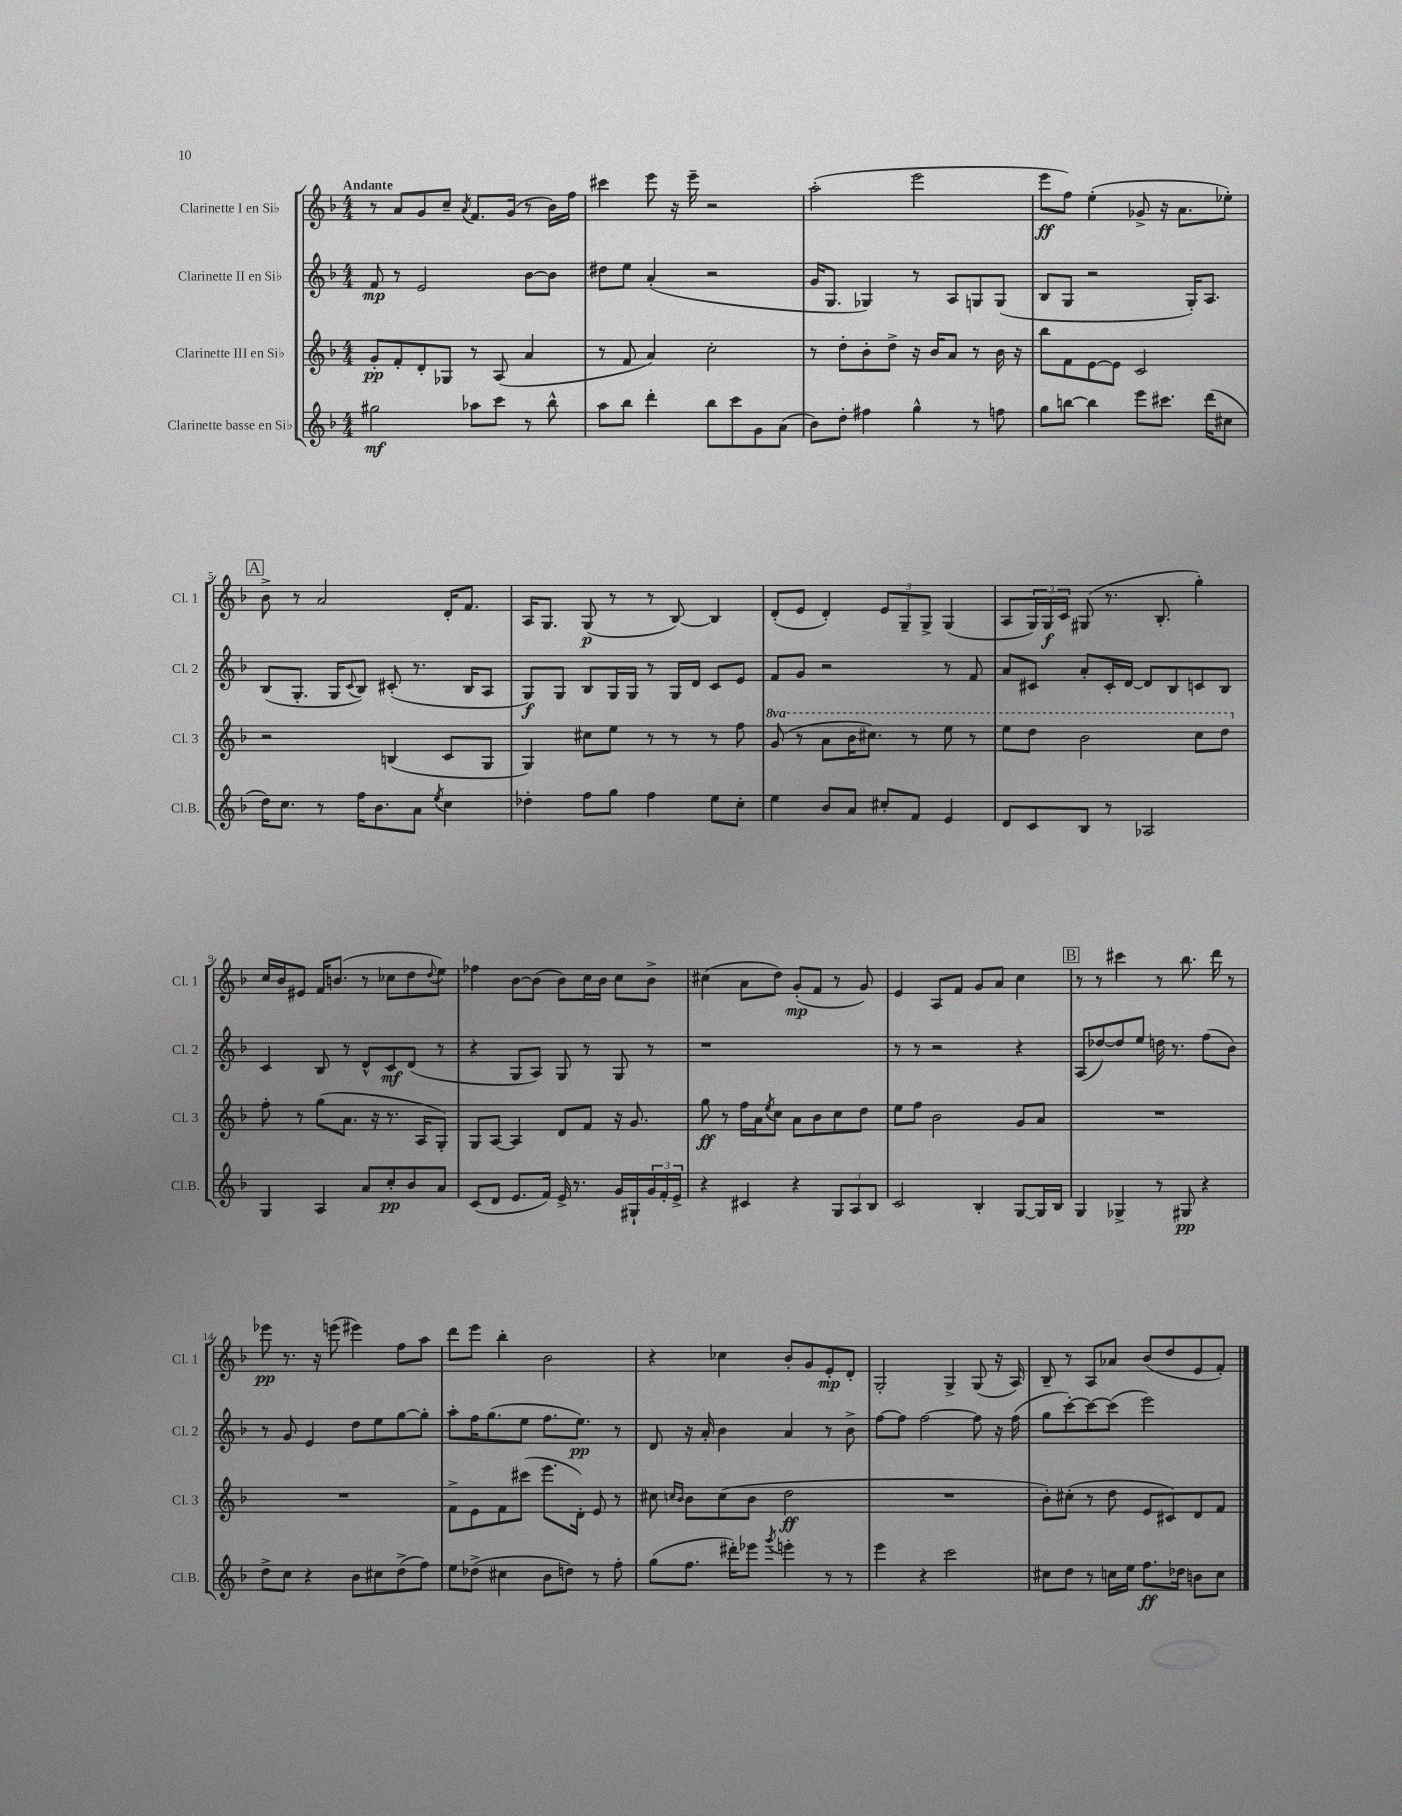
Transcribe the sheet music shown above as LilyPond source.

<<
\new StaffGroup <<
\new Staff = "s0" \with { instrumentName = "Clarinette I en Sib" shortInstrumentName = "Cl. 1" } {
    \clef treble \key f \major \numericTimeSignature \time 4/4 \tempo "Andante"
    r8 a'8 g'8 c''8-- \acciaccatura { a'8 } f'8. g'16( r8 bes'16) f''16 |
    cis'''4 e'''8 r16 e'''16-- r2 |
    a''2-.( e'''2 |
    e'''8\ff f''8) e''4-.( ges'8-> r16 a'8. ees''8-.) |
    \mark \markup { \box "A" } bes'8-> r8 a'2 d'16-. f'8. |
    a16 g8. g8\p( r8 r8 bes8~) bes4 |
    d'8-.( e'8 d'4-.) \tuplet 3/2 { e'8 g8-- g8-> } g4( |
    a8 \tuplet 3/2 { g16) g16\f c'16 } gis8( r8. bes8.-. g''4-.) |
    c''16 bes'16 eis'8 f'16 b'8.( r8 ces''8 d''8 \appoggiatura { d''8 } e''8) |
    fes''4 bes'8~ bes'8( bes'8) c''16 bes'16 c''8 bes'8-> |
    cis''4( a'8 d''8) g'8-.\mp( f'8 r8 g'8) |
    e'4 a8 f'8 g'8 a'8 c''4 |
    \mark \markup { \box "B" } r8 r8 cis'''4 r8 bes''8. d'''16 r8 |
    ees'''8\pp r8. r16 e'''8( eis'''4) f''8 a''8 |
    d'''8 e'''8 bes''4-. bes'2 |
    r4 ces''4 bes'8-. g'8 e'8-.\mp d'8-. |
    g2-. g4-> g8( r16 a16) |
    bes8-- r8 a8 aes'8 bes'8( d''8 e'8 f'8-.) \bar "|." |
}
\new Staff = "s1" \with { instrumentName = "Clarinette II en Sib" shortInstrumentName = "Cl. 2" } {
    \clef treble \key f \major \numericTimeSignature \time 4/4
    f'8\mp r8 e'2 bes'8~ bes'8 |
    dis''8 e''8 a'4-.( r2 |
    g'16 g8. ges4) r8 a8 g8 g8( |
    bes8 g8 r2 g16-.) a8. |
    \mark \markup { \box "A" } bes8( g8.-. g16 \appoggiatura { c'8 } bes8) cis'8-.( r8. bes16 a8 |
    g8\f) g8 bes8 g16 g16 r8 g16 d'16 c'8 e'8 |
    f'8 g'8 r2 r8 f'8 |
    a'8 cis'8 a'8-. cis'16-. d'16~ d'8 bes8 c'8 bes8 |
    c'4 bes8 r8 d'8-^ c'8\mf d'8( r8 |
    r4 g8 a8) g8 r8 g8 r8 |
    r1 |
    r8 r8 r2 r4 |
    \mark \markup { \box "B" } a8( des''8~) des''8 e''8 d''16 r8. f''8( bes'8) |
    r8 g'8 e'4 d''8 e''8 g''8~ g''8-. |
    a''8-. f''16 g''8.( e''8 f''8. e''8.\pp) r8 |
    d'8 r16 a'16-. bes'4 a'4 r8 bes'8-> |
    f''8~ f''8 f''2~ f''8 r16 f''16( |
    g''8 c'''8~-.) c'''8~ c'''8( e'''2) \bar "|." |
}
\new Staff = "s2" \with { instrumentName = "Clarinette III en Sib" shortInstrumentName = "Cl. 3" } {
    \clef treble \key f \major \numericTimeSignature \time 4/4 \set Staff.ottavationMarkups = #ottavation-simple-ordinals
    g'8-.\pp f'8-. d'8-. ges8 r8 a8( a'4 |
    r8 f'8 a'4) c''2-. |
    r8 d''8-. bes'8-. d''8-> r16 bes'16 a'8 r8 bes'16 r16 |
    bes''8 f'8 e'8~ e'8 c'2 |
    \mark \markup { \box "A" } r2 b4( c'8 g8 |
    g4) cis''8 e''8 r8 r8 r8 f''8 |
    \ottava #1 g''8( r8 a''8 bes''16 cis'''8.) r8 e'''8 r8 |
    e'''8 d'''8 bes''2 c'''8 d'''8 \ottava #0 |
    f''8-. r8 g''8( a'8. r16 r8. a16 g8-.) |
    g8 a8~ a4 d'8 f'8 r16 g'8. |
    g''8\ff r8 f''16 a'16 \acciaccatura { e''8 } c''8 a'8 bes'8 c''8 d''8 |
    e''8 f''8 bes'2 g'8 a'8 |
    \mark \markup { \box "B" } R1 |
    R1 |
    f'8-> e'8 f'8 cis'''8( e'''8. d'16-.) e'8 r8 |
    cis''8 \grace { c''16 bes'16 } bes'8 c''8( bes'8 d''2\ff |
    R1 |
    bes'8-.) cis''8-.( r8 d''8 e'8 cis'8) d'8 f'8 \bar "|." |
}
\new Staff = "s3" \with { instrumentName = "Clarinette basse en Sib" shortInstrumentName = "Cl.B." } {
    \clef treble \key f \major \numericTimeSignature \time 4/4
    gis''2\mf aes''8 c'''8 r8 bes''8-^ |
    a''8 bes''8 d'''4-. bes''8 c'''8 g'8 a'8( |
    bes'8) d''8-. fis''4 g''4-^ r8 f''8 |
    g''8 b''8~ b''4 e'''8 cis'''8. d'''16( cis''8 |
    \mark \markup { \box "A" } d''16) c''8. r8 f''16 bes'8. a'8 \acciaccatura { e''8 } c''4 |
    des''4-. f''8 g''8 f''4 e''8 c''8-. |
    e''4 bes'8 a'8 cis''8-. f'8 e'4 |
    d'8 c'8 bes8 r8 aes2 |
    g4 a4 a'8 c''8-.\pp bes'8 a'8 |
    c'8( d'8 e'8. f'16) e'16-> r8. g'16 gis16-! \tuplet 3/2 { g'16 f'16-. e'16-> } |
    r4 cis'4 r4 \tuplet 3/2 { g8 a8 bes8 } |
    c'2 bes4-. g8~ g16 bes16 |
    \mark \markup { \box "B" } g4 ges4-> r8 gis8\pp r4 |
    d''8-> c''8 r4 bes'8 cis''8 d''8->( f''8) |
    e''8 des''8->( cis''4 bes'8 d''8) r8 f''8-. |
    g''8( f''8. dis'''16-.) ees'''8 \acciaccatura { g'''8 } e'''4-. r8 r8 |
    e'''4 r4 c'''2 |
    cis''8 d''8 r8 c''16 e''16 f''8.\ff des''16 b'8 c''8 \bar "|." |
}
>>
>>
